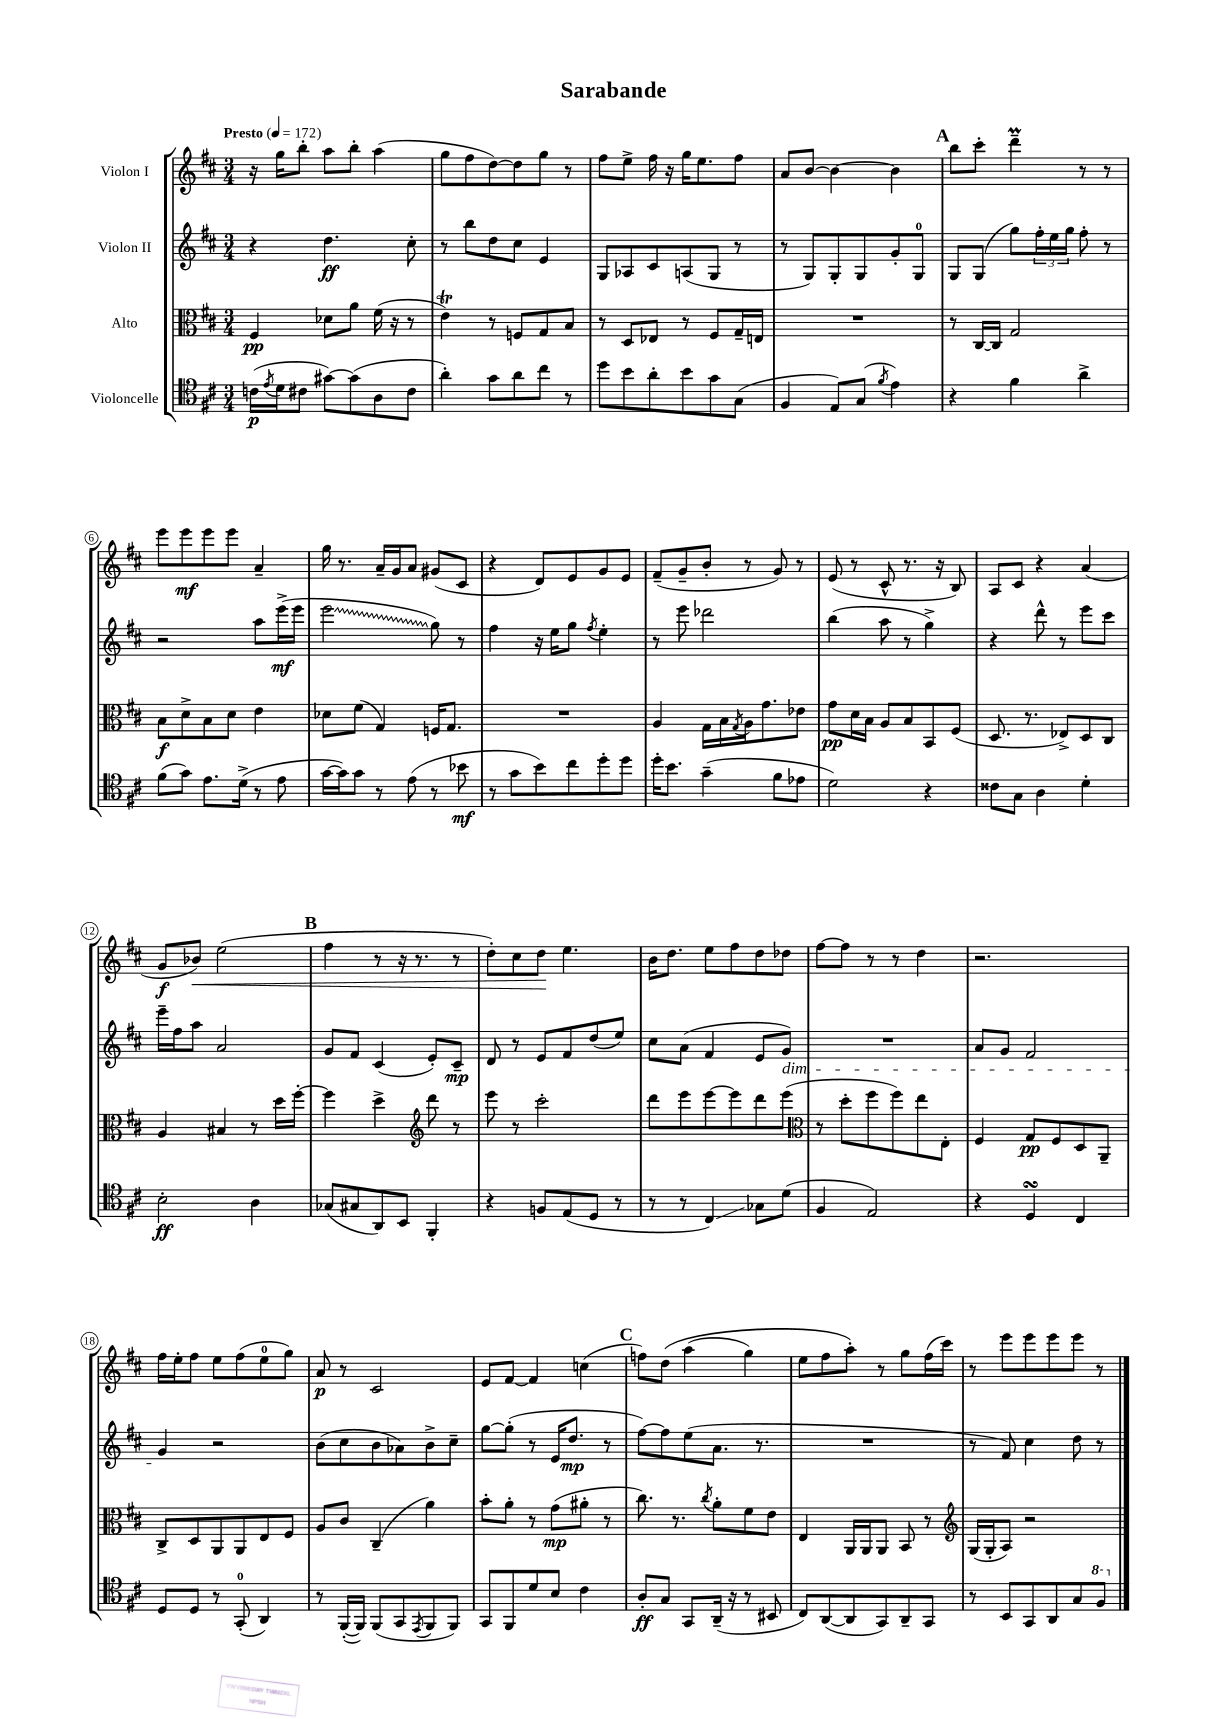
\header { title = "Sarabande" }
<<
\new StaffGroup <<
\new Staff = "s0" \with { instrumentName = "Violon I" } {
    \clef treble \key d \major \numericTimeSignature \time 3/4 \tempo "Presto" 4 = 172
    r16 g''16 b''8-. a''8 b''8-. a''4( |
    g''8 fis''8 d''8~) d''8 g''8 r8 |
    fis''8 e''8-> fis''16 r16 g''16 e''8. fis''8 |
    a'8 b'8~ b'4~ b'4 |
    \mark \markup { \bold "A" } b''8 cis'''8-. d'''4--\prall r8 r8 |
    e'''8 e'''8\mf e'''8 e'''8 a'4-- |
    g''16 r8. a'16-- g'16 a'8 gis'8( cis'8 |
    r4 d'8) e'8 g'8 e'8 |
    fis'8--( g'8-- b'8-. r8 g'8) r8 |
    e'8( r8 cis'8-^ r8. r16 b8) |
    a8 cis'8 r4 a'4( |
    g'8\f bes'8\<) e''2( |
    \mark \markup { \bold "B" } fis''4 r8 r16 r8. r8 |
    d''8-.) cis''8 d''8\! e''4. |
    b'16 d''8. e''8 fis''8 d''8 des''8 |
    fis''8~ fis''8 r8 r8 d''4 |
    r2. |
    fis''16 e''16-. fis''8 e''8 fis''8( e''8-0 g''8) |
    a'8\p r8 cis'2 |
    e'8 fis'8~ fis'4 c''4( |
    \mark \markup { \bold "C" } f''8) d''8\( a''4( g''4) |
    e''8 fis''8 a''8-.\) r8 g''8 fis''16( cis'''16) |
    r8 e'''8 e'''8 e'''8 e'''8 r8 \bar "|." |
}
\new Staff = "s1" \with { instrumentName = "Violon II" } {
    \clef treble \key d \major \numericTimeSignature \time 3/4
    r4 d''4.\ff cis''8-. |
    r8 b''8 d''8 cis''8 e'4 |
    g8 aes8 cis'8 a8( g8 r8 |
    r8 g8) g8-. g8 g'8-. g8-0 |
    \mark \markup { \bold "A" } g8 g8( g''8) \tuplet 3/2 { fis''16-. e''16 g''16 } fis''8-. r8 |
    r2 a''8 e'''16->\mf( e'''16 |
    \once \override Glissando.style = #'zigzag e'''2\glissando g''8) r8 |
    fis''4 r16 e''16 g''8 \acciaccatura { fis''8 } e''4-. |
    r8 e'''8 des'''2 |
    b''4( a''8 r8 g''4->) |
    r4 d'''8-^ r8 e'''8 cis'''8 |
    e'''16-- fis''16 a''8 a'2 |
    \mark \markup { \bold "B" } g'8 fis'8 cis'4( e'8-.) cis'8--\mp |
    d'8 r8 e'8 fis'8 d''8( e''8) |
    cis''8 a'8( fis'4 e'8 g'8\dim) |
    R2. |
    a'8 g'8 fis'2 |
    g'4\! r2 |
    b'8( cis''8 b'8 aes'8) b'8-> cis''8-- |
    g''8~ g''8-.( r8 e'16 d''8.\mp r8 |
    \mark \markup { \bold "C" } fis''8~) fis''8 e''8( a'8. r8. |
    R2. |
    r8 fis'8) cis''4 d''8 r8 \bar "|." |
}
\new Staff = "s2" \with { instrumentName = "Alto" } {
    \clef alto \key d \major \numericTimeSignature \time 3/4
    fis4\pp des'8 a'8 fis'16( r16 r8 |
    e'4\trill) r8 f8 g8 b8 |
    r8 d8 ees8 r8 fis8 g16-- e16 |
    R2. |
    \mark \markup { \bold "A" } r8 cis16~ cis16 g2 |
    b8\f d'8-> b8 d'8 e'4 |
    des'8 fis'8( g4) f16 g8. |
    R2. |
    a4 g16 b16 \acciaccatura { g8 } a16 g'8. ees'8 |
    g'8\pp d'16 b16 a8 b8 b,8 fis8( |
    d8. r8. ees8->) d8 cis8 |
    a4 bis4 r8 d''16 fis''16~-. |
    \mark \markup { \bold "B" } fis''4 d''4-> \clef treble d'''8 r8 |
    e'''8 r8 cis'''2-. |
    d'''8 e'''8 e'''8~ e'''8 d'''8 e'''8( |
    \clef alto r8 d''8-. fis''8 fis''8) e''8 e8-. |
    fis4 g8\pp fis8 d8 a,8-- |
    cis8-> d8 a,8 a,8 e8 fis8 |
    a8 cis'8 cis4--( a'4) |
    b'8-. a'8-. r8 g'8\mp( ais'8-. r8 |
    \mark \markup { \bold "C" } cis''8.) r8. \acciaccatura { cis''8 } a'8-. fis'8 e'8 |
    e4 a,16 a,16 a,8 b,8 r8 |
    \clef treble g16( g16-. a8) r2 \bar "|." |
}
\new Staff = "s3" \with { instrumentName = "Violoncelle" } {
    \clef tenor \key d \major \numericTimeSignature \time 3/4
    c'16\p( \acciaccatura { e'8 } d'16 cis'8 gis'8~) gis'8( a8 cis'8 |
    a'4-.) g'8 a'8 cis''8 r8 |
    d''8 b'8 a'8-. b'8 g'8 g8( |
    fis4 e8) g8( \acciaccatura { fis'8 } e'4) |
    \mark \markup { \bold "A" } r4 fis'4 a'4-> |
    fis'8( g'8) e'8. d'16->( r8 e'8 |
    g'16~ g'16) g'8 r8 e'8( r8 bes'8\mf |
    r8 g'8 b'8) cis''8 d''8-. d''8 |
    d''16-. b'8. g'4--( fis'8 ees'8 |
    d'2) r4 |
    cisis'8 g8 a4 d'4-. |
    b2-.\ff a4 |
    \mark \markup { \bold "B" } ges8( gis8 a,8) b,8 fis,4-. |
    r4 f8 e8( d8 r8 |
    r8 r8 cis4\glissando) ges8 d'8( |
    fis4 e2) |
    r4 d4\turn cis4 |
    d8 d8 r8 g,8-0-.( a,4) |
    r8 fis,16~-.( fis,16) fis,8( g,8 \acciaccatura { e,8 } fis,8 fis,8) |
    g,8 fis,8 d'8 b8 cis'4 |
    \mark \markup { \bold "C" } a8-.\ff g8 g,8 a,16--( r16 r8 bis,8 |
    cis8) a,8~( a,8 g,8) a,8-- g,8 |
    r8 b,8 g,8 a,8 g8 \ottava #1 fis'8 \ottava #0 \bar "|." |
}
>>
>>
\layout { \context { \Score \override BarNumber.stencil = #(make-stencil-circler 0.1 0.3 ly:text-interface::print) } }
